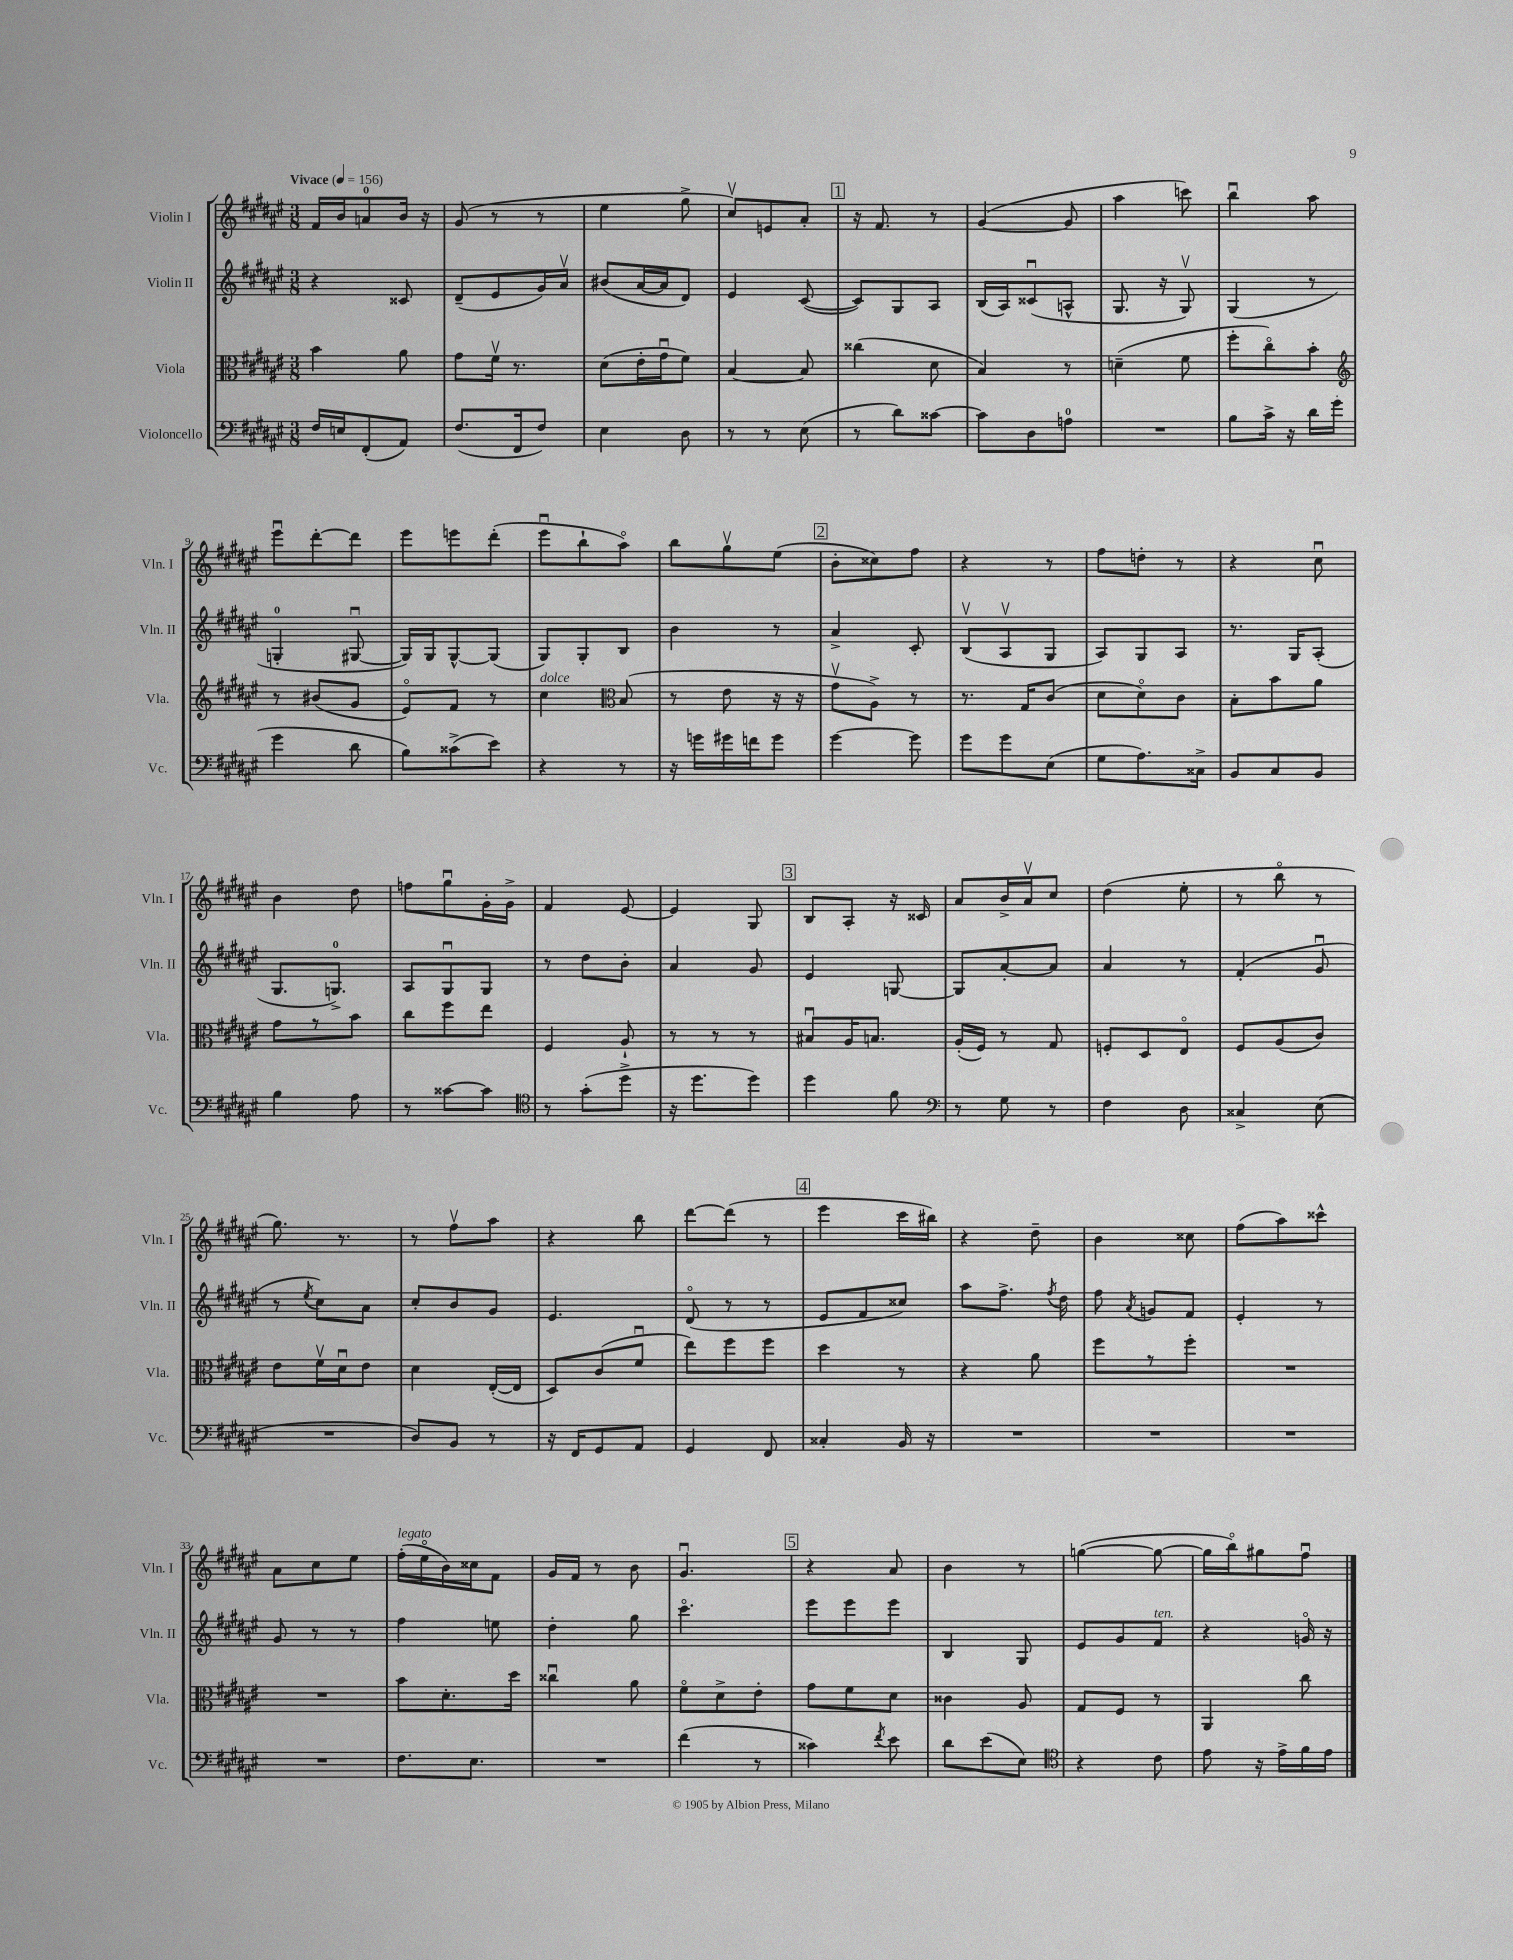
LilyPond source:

<<
\new StaffGroup <<
\new Staff = "s0" \with { instrumentName = "Violin I" shortInstrumentName = "Vln. I" } {
    \clef treble \key fis \major \numericTimeSignature \time 3/8 \tempo "Vivace" 4 = 156
    \autoBeamOff fis'16[ b'16 a'8-0 b'16] r16 |
    gis'8( r8 r8 |
    eis''4 gis''8-> |
    cis''8[\upbow) e'8 ais'8]-. |
    \mark \markup { \box "1" } r16 fis'8. r8 |
    gis'4~( gis'8 |
    ais''4 c'''8) |
    b''4\downbow ais''8 |
    eis'''8[\downbow dis'''8~-. dis'''8] |
    eis'''8[ e'''8 dis'''8]-.( |
    eis'''8[\downbow b''8-! ais''8]\flageolet) |
    b''8[ gis''8\upbow eis''8]( |
    \mark \markup { \box "2" } b'8[-. cisis''8) fis''8] |
    r4 r8 |
    fis''8[ d''8]-. r8 |
    r4 cis''8\downbow |
    b'4 dis''8 |
    f''8[ gis''8\downbow gis'16-. gis'16]-> |
    fis'4 eis'8~ |
    eis'4 gis8 |
    \mark \markup { \box "3" } b8[ ais8]-. r16 cisis'16 |
    ais'8[ b'16-> ais'16\upbow cis''8] |
    dis''4( eis''8-. |
    r8 b''8\flageolet r8 |
    gis''8.) r8. |
    r8 fis''8[\upbow ais''8] |
    r4 b''8 |
    dis'''8[~ dis'''8]( r8 |
    \mark \markup { \box "4" } eis'''4 cis'''16[ bis''16]) |
    r4 dis''8-- |
    b'4 cisis''8 |
    fis''8[( ais''8) cisis'''8]-^ |
    ais'8[ cis''8 eis''8] |
    fis''16[-.^\markup { \italic "legato" }( eis''16\flageolet b'16) cisis''16 fis'8] |
    gis'16[ fis'16] r8 b'8 |
    gis'4.\downbow |
    \mark \markup { \box "5" } r4 ais'8 |
    b'4 r8 |
    g''4~( g''8~ |
    g''16[ b''16\flageolet) gis''8 fis''8]\downbow \bar "|." |
}
\new Staff = "s1" \with { instrumentName = "Violin II" shortInstrumentName = "Vln. II" } {
    \clef treble \key fis \major \numericTimeSignature \time 3/8
    \autoBeamOff r4 cisis'8 |
    dis'8[--( eis'8 gis'16) ais'16]\upbow |
    bis'8[( ais'16~ ais'16 dis'8]) |
    eis'4 cis'8~( |
    \mark \markup { \box "1" } cis'8[) gis8 ais8] |
    b16[( ais16) cisis'8\downbow( a8]-^ |
    gis8. r16 gis8\upbow) |
    gis4( r8 |
    g4-0-. gis8~\downbow |
    gis16[) gis16 gis8~-^ gis8]( |
    gis8[) gis8-. b8] |
    b'4 r8 |
    \mark \markup { \box "2" } ais'4-> cis'8-. |
    b8[\upbow( ais8\upbow gis8] |
    ais8[) gis8 ais8] |
    r8. gis16[ ais8]-.( |
    gis8.[ g8.]-0->) |
    ais8[ gis8\downbow gis8] |
    r8 dis''8[ b'8]-. |
    ais'4 gis'8 |
    \mark \markup { \box "3" } eis'4 g8~ |
    g8[ ais'8~-. ais'8] |
    ais'4 r8 |
    fis'4-.( gis'8\downbow |
    r8 \acciaccatura { eis''8 } cis''8[) ais'8] |
    cis''8[-. b'8 gis'8] |
    eis'4. |
    dis'8\flageolet( r8 r8 |
    \mark \markup { \box "4" } eis'8[ fis'8 cisis''8]) |
    ais''8[ fis''8.]-> \acciaccatura { fis''8 } dis''16 |
    fis''8 \acciaccatura { ais'8 } g'8[ fis'8] |
    eis'4-. r8 |
    gis'8 r8 r8 |
    fis''4 e''8 |
    dis''4-. gis''8 |
    cis'''4.\flageolet |
    \mark \markup { \box "5" } eis'''8[ eis'''8 eis'''8] |
    b4 gis8 |
    eis'8[ gis'8 fis'8]^\markup { \italic "ten." } |
    r4 g'16\flageolet r16 \bar "|." |
}
\new Staff = "s2" \with { instrumentName = "Viola" shortInstrumentName = "Vla." } {
    \clef alto \key fis \major \numericTimeSignature \time 3/8
    \autoBeamOff b'4 ais'8 |
    gis'8[ fis'16]\upbow r8. |
    dis'8[( eis'16-. gis'16\downbow fis'8]) |
    b4~ b8 |
    \mark \markup { \box "1" } cisis''4( dis'8 |
    b4) r8 |
    d'4--( fis'8 |
    fis''8[-. cis''8\flageolet) b'8]-. |
    \clef treble r8 bis'8[( gis'8] |
    eis'8[\flageolet) fis'8] r8 |
    cis''4^\markup { \italic "dolce" } \clef alto b8( |
    r8 eis'8 r16 r16 |
    \mark \markup { \box "2" } gis'8[\upbow ais8]->) r8 |
    r8. gis16[ cis'8]( |
    dis'8[ dis'8\flageolet) cis'8] |
    b8[-. b'8 ais'8] |
    gis'8[ r8 b'8] |
    cis''8[ fis''8 eis''8] |
    fis4 ais8-! |
    r8 r8 r8 |
    \mark \markup { \box "3" } bis8[\downbow ais16 b8.] |
    ais16[-.( fis16]) r8 gis8 |
    f8[-. dis8 eis8]\flageolet |
    fis8[ ais8( cis'8]) |
    eis'8[ fis'16\upbow dis'16\downbow eis'8] |
    dis'4 eis16[~-.( eis16] |
    dis8[) cis'8( fis'8]\downbow |
    eis''8[) fis''8 fis''8] |
    \mark \markup { \box "4" } dis''4 r8 |
    r4 ais'8 |
    fis''8[ r8 fis''8]-. |
    R4. |
    R4. |
    b'8[ dis'8.-. dis''16] |
    cisis''4\downbow ais'8 |
    fis'8[\flageolet dis'8-> eis'8]-. |
    \mark \markup { \box "5" } gis'8[ fis'8 dis'8] |
    cisis'4 ais8 |
    gis8[ fis8] r8 |
    ais,4 cis''8 \bar "|." |
}
\new Staff = "s3" \with { instrumentName = "Violoncello" shortInstrumentName = "Vc." } {
    \clef bass \key fis \major \numericTimeSignature \time 3/8
    \autoBeamOff fis16[ e16 fis,8-.( ais,8]) |
    fis8.[( fis,16 fis8]) |
    eis4 dis8 |
    r8 r8 eis8( |
    \mark \markup { \box "1" } r8 dis'8[) cisis'8]~ |
    cisis'8[ dis8 a8]-0 |
    R4. |
    b8[ cis'16]-> r16 dis'16[ gis'16]( |
    gis'4 dis'8 |
    b8[) cisis'8->( eis'8]) |
    r4 r8 |
    r16 g'16[ gis'16 f'16 gis'8] |
    \mark \markup { \box "2" } gis'4~ gis'8 |
    gis'8[ gis'8 eis8]( |
    gis8[ ais8.) cisis16]-> |
    b,8[ cis8 b,8] |
    b4 ais8 |
    r8 cisis'8[~ cisis'8] |
    \clef tenor r8 gis'8[-.( dis''8]-> |
    r16 dis''8.[ dis''8]) |
    \mark \markup { \box "3" } dis''4 fis'8 |
    \clef bass r8 gis8 r8 |
    fis4 dis8 |
    cisis4-> eis8( |
    R4. |
    dis8[) b,8] r8 |
    r16 fis,16[ gis,8 ais,8] |
    gis,4 fis,8 |
    \mark \markup { \box "4" } cisis4-. b,16 r16 |
    R4. |
    R4. |
    R4. |
    R4. |
    fis8.[ eis8.] |
    R4. |
    fis'4( r8 |
    \mark \markup { \box "5" } cisis'4) \acciaccatura { fis'8 } eis'8 |
    dis'8[ eis'8( eis8]) |
    \clef tenor r4 cis'8 |
    eis'8 r16 eis'16[-> fis'16 eis'16] \bar "|." |
}
>>
>>
